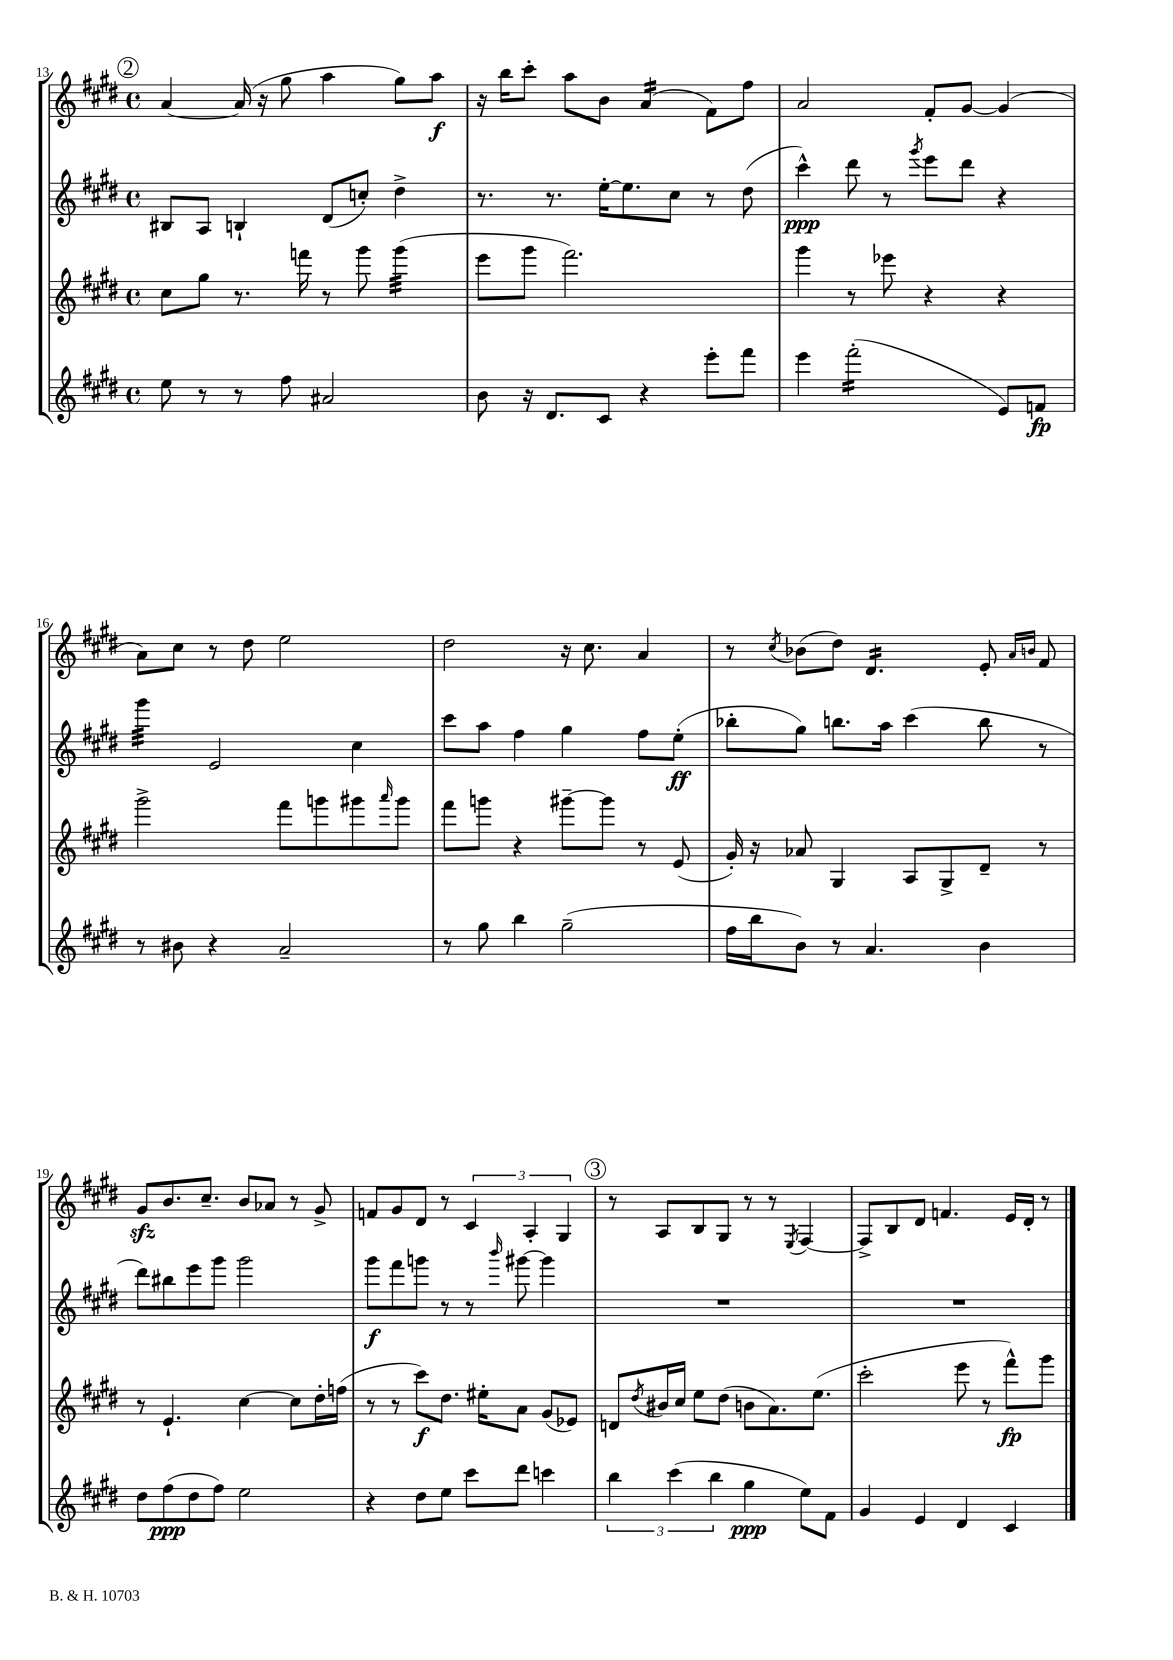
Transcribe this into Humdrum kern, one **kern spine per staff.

**kern	**kern	**kern	**kern
*staff4	*staff3	*staff2	*staff1
*clefG2	*clefG2	*clefG2	*clefG2
*k[f#c#g#d#]	*k[f#c#g#d#]	*k[f#c#g#d#]	*k[f#c#g#d#]
*M4/4	*M4/4	*M4/4	*M4/4
*met(c)	*met(c)	*met(c)	*met(c)
8ee	8cc#	8B#	[4a
8r	8gg#	8A	.
8r	8.r	4B`	(16a]
.	.	.	16r
8ff#	.	.	8gg#
.	16fff	.	.
2a#	8r	(8d#	4aa
.	8ggg#	8cc')	.
.	(4ggg#	4dd#^	8gg#)
.	.	.	8aa
=	=	=	=
8b	8eee	8.r	16r
.	.	.	16bb
16r	8ggg#	.	8ccc#'
8.d#	.	8.r	.
.	2.fff#)	.	8aa
8c#	.	[16ee'	8b
.	.	8.ee]	.
4r	.	.	(4a
.	.	8cc#	.
8eee'	.	8r	8f#)
8fff#	.	(8dd#	8ff#
=	=	=	=
4eee	4ggg#	4ccc#^^)	2a
(2fff#'	8r	8ddd#	.
.	8eee-	8r	.
.	.	8qggg#	.
.	4r	8eee	8f#'
.	.	8ddd#	[8g#
8e)	4r	4r	(4g#]
8f	.	.	.
=	=	=	=
8r	2ggg#^	4ggg#	8a)
8b#	.	.	8cc#
4r	.	2e	8r
.	.	.	8dd#
2a~	8fff#	.	2ee
.	8ggg	.	.
.	8ggg#	4cc#	.
.	16qqaaa	.	.
.	8ggg#	.	.
=	=	=	=
8r	8fff#	8ccc#	2dd#
8gg#	8ggg	8aa	.
4bb	4r	4ff#	.
(2gg#~	[8ggg#~	4gg#	16r
.	.	.	8.cc#
.	8ggg#]	.	.
.	8r	8ff#	4a
.	(8e	(8ee'	.
=	=	=	=
16ff#	16g#')	8bb-'	8r
16bb	16r	.	.
.	.	.	8qcc#
8b)	8a-	8gg#)	(8b-
8r	4G#	8.bb	8dd#)
4.a	.	.	4.d#
.	.	16aa	.
.	8A	(4ccc#	.
.	8G#^	.	.
4b	8d#~	8bb	8e'
.	.	.	16qqa
.	.	.	16qqb
.	8r	8r	8f#
=	=	=	=
8dd#	8r	8ddd#)	8g#
(8ff#	4.e`	8bb#	8.b
8dd#	.	8eee	.
.	.	.	8.cc#~
8ff#)	.	8ggg#	.
2ee	[4cc#	2ggg#	8b
.	.	.	8a-
.	8cc#]	.	8r
.	16dd#'	.	8g#^
.	(16ff	.	.
=	=	=	=
4r	8r	8ggg#	8f
.	8r	8fff#	8g#
8dd#	8ccc#)	8ggg	8d#
8ee	8.dd#	8r	8r
8ccc#	.	8r	6c#
.	16ee#'	.	.
.	.	16qqbbb	.
8ddd#	8a	[8ggg#	.
.	.	.	6A'
4ccc	(8g#	4ggg#]	.
.	.	.	6G#
.	8e-)	.	.
=	=	=	=
6bb	8d	1r	8r
.	8qdd#	.	.
.	16b#	.	8A
(6ccc#	.	.	.
.	16cc#	.	.
.	8ee	.	8B
6bb	.	.	.
.	(8dd#	.	8G#
4gg#	8b	.	8r
.	8.a)	.	8r
.	.	.	8qE
8ee)	.	.	[4F#
.	(8.ee	.	.
8f#	.	.	.
=	=	=	=
4g#	2ccc#'	1r	8F#^]
.	.	.	8B
4e	.	.	8d#
.	.	.	4.f
4d#	8eee	.	.
.	8r	.	.
4c#	8fff#^^)	.	16e
.	.	.	16d#'
.	8ggg#	.	8r
==	==	==	==
*-	*-	*-	*-
